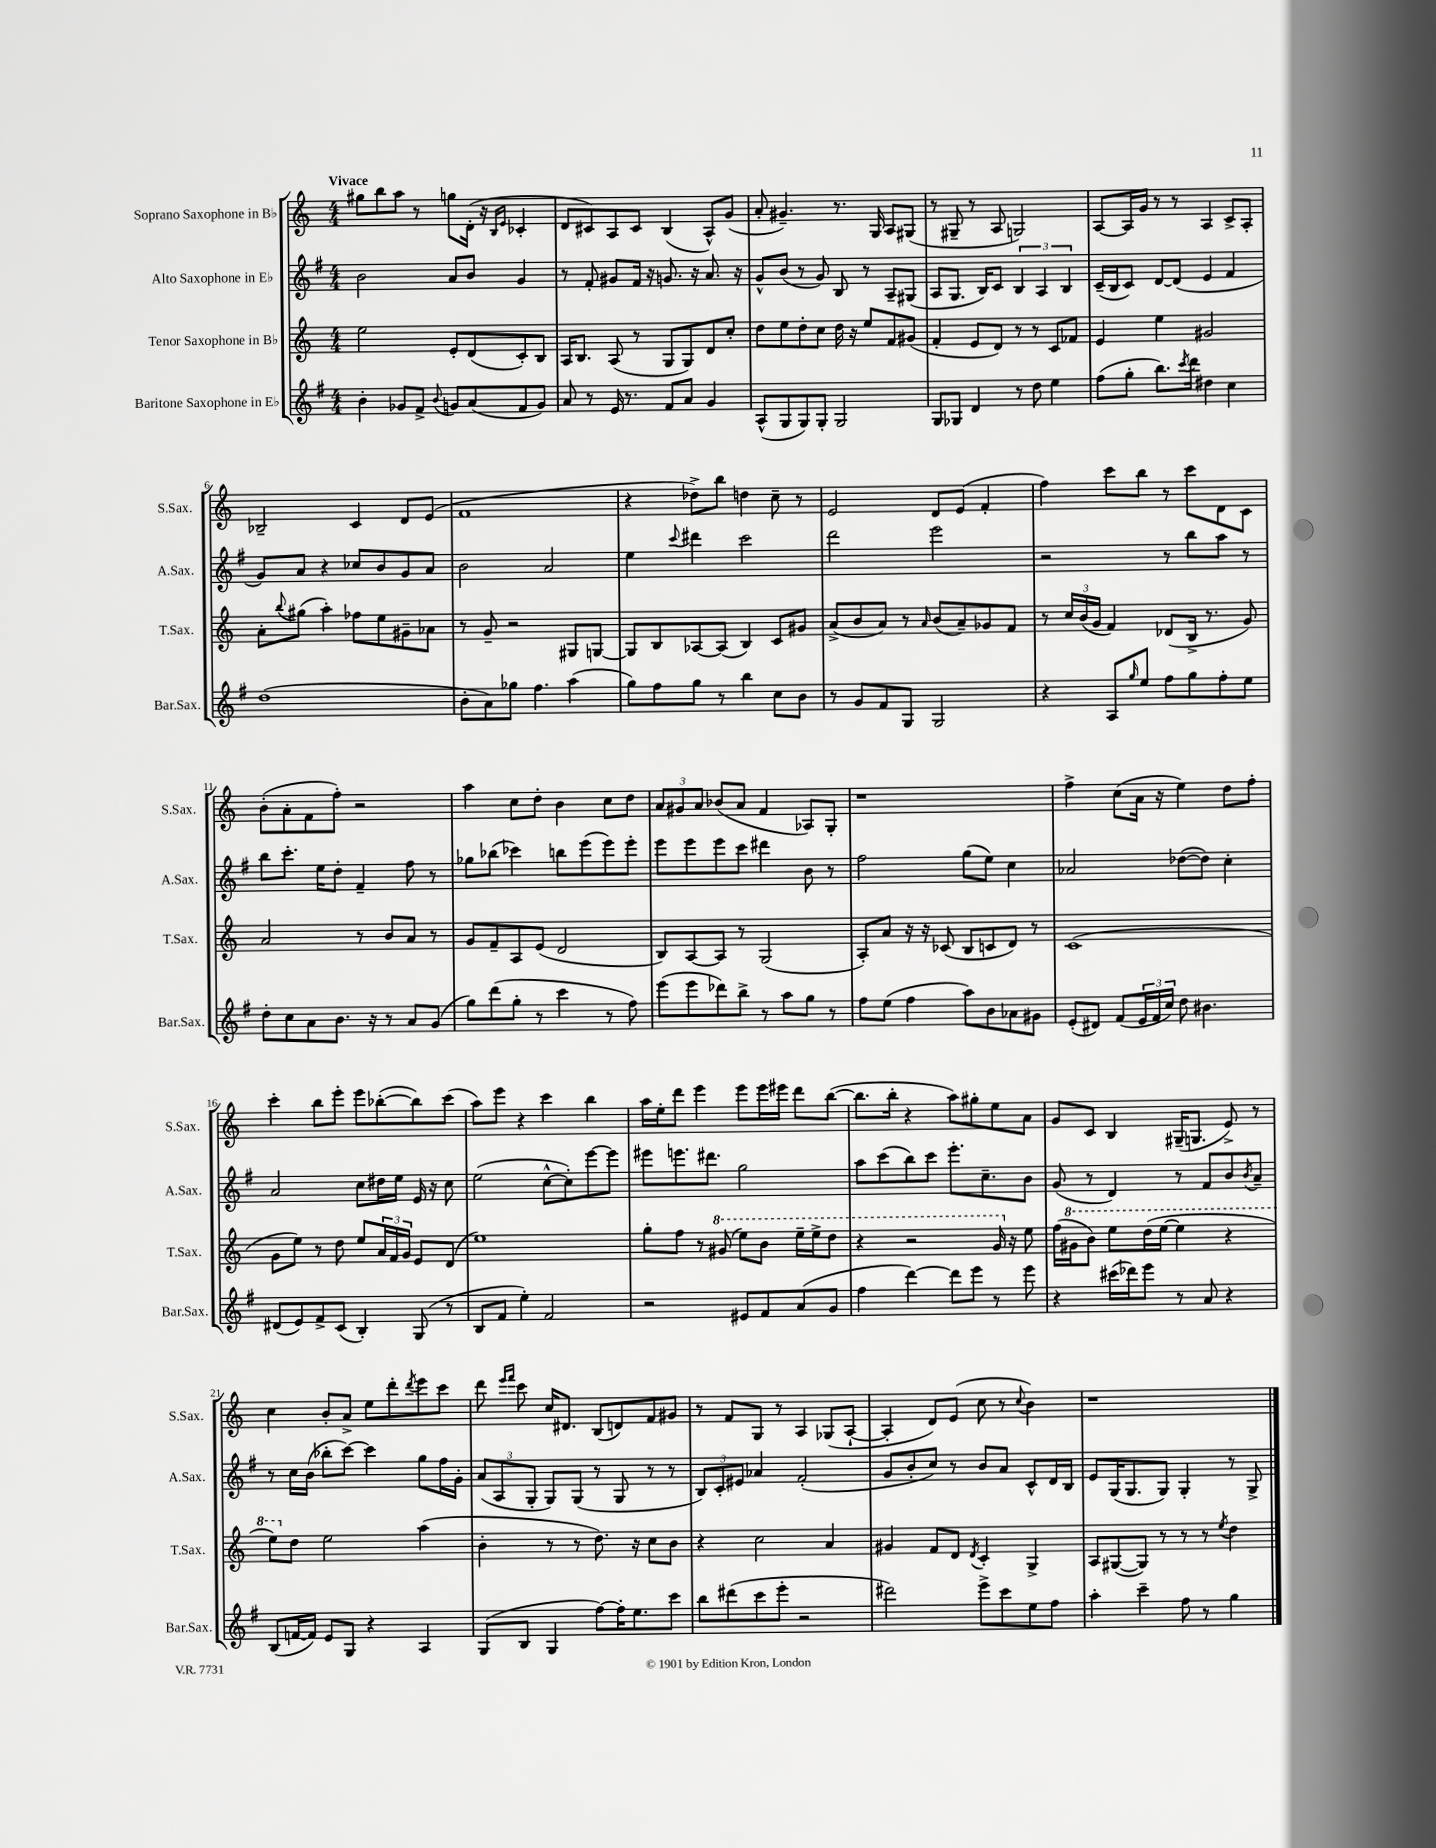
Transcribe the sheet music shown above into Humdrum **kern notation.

**kern	**kern	**kern	**kern
*part4	*part3	*part2	*part1
*staff4	*staff3	*staff2	*staff1
*I"Baritone Saxophone in E♭	*I"Tenor Saxophone in B♭	*I"Alto Saxophone in E♭	*I"Soprano Saxophone in B♭
*I'Bar.Sax.	*I'T.Sax.	*I'A.Sax.	*I'S.Sax.
*clefG2	*clefG2	*clefG2	*clefG2
*k[f#]	*k[]	*k[f#]	*k[]
*M4/4	*M4/4	*M4/4	*M4/4
=1	=1	=1	=1
!	!	!	!LO:TX:a:B:t=Vivace
4b'\	2ee\	2b\	8gg#X\L
.	.	.	8bb\
8g-X/L	.	.	8aa\J
8f#^/J	.	.	8r
8qqb/	.	.	.
8gn/L	8e'/L	8a/L	8ggn\L
(8a/	(8d/	8b/J	(16d'\Jk
.	.	.	16r
.	.	.	16qqB/LL
.	.	.	16qqe/JJ
8f#/	8c'/)	4g/	4c-X'/
8g/J)	8B/J	.	.
=2	=2	=2	=2
8a/	16A/KL	8r	8d/L
.	8.B/J	.	.
8r	.	8f#'/	8c#X/)
16e/	(8A/	8g#X/L	8A/
8.r	.	.	.
.	8r	16f#/Jk	8c#/J
.	.	16r	.
8f#/L	8G/L	8.gn/	(4B/
8a/J	8G/)	.	.
.	.	16r	.
4g/	8d/	8.a/	8A^^/L)
.	8cc'/J	.	(8g/J
.	.	16r	.
=3	=3	=3	=3
(8A^^/L	8dd\L	8g^^/L	8a'/
8G/	8ee\	(8b/J	4.g#X~/)
8G/)	8dd'\	8r	.
8G'/J	8cc\J	8g/)	.
2G/	16dd\	8B/	8.r
.	16r	.	.
.	8ee/L	8r	.
.	.	.	16G/
.	8f/	8A~/L	8A/L
.	(8g#X/J	(8G#X/J	(8G#X/J
=4	=4	=4	=4
8G/L	4f'/	8A/L	8r
8G-X/J	.	8.G/J	8G#X~/
4d/	8e/L	.	8r
.	.	16B/KL)	.
.	8d/J)	8c/J	8A/
8r	8r	6B/	2Gn/)
8dd\	8r	.	.
.	.	6A/	.
4ee\	8c/L	.	.
.	.	6B/	.
.	8f-X/J	.	.
=5	=5	=5	=5
(8ff#\L	4e/	(16c~/LL	[8A/L
.	.	16B/J	.
8gg'\J	.	8c/J)	16A/L]
.	.	.	16g/JJ
8.bb\L)	4ee\	[8d/L	8r
.	.	(8d/J]	8r
8qccc/	.	.	.
16ddd\Jk	.	.	.
4dd#X\	2g#X/	4e/	4A/
4cc\	.	4f#/	8c^/L
.	.	.	8A'/J
!!LO:LB:g=z
=6	=6	=6	=6
(1dd	8a'\L	8g/L)	2B-X~/
.	8qqbb/	.	.
.	(8gg#X\J	8a/J	.
.	4aa'\)	4r	.
.	8ff-X\L	8cc-X/L	4c/
.	8ee\	8b/	.
.	8g#X~\	8g/	8d/L
.	8a-X\J	8a/J	(8e/J
=7	=7	=7	=7
8b'\L	8r	2b\	1f
8a\)	8g~/	.	.
8gg-X\J	2r	.	.
4.ff#\	.	.	.
.	.	2a/	.
(4aa\	8G#X/L	.	.
.	[8Gn/J	.	.
=8	=8	=8	=8
8gg\L)	8G/L]	4ee\	4r
8ff#\	8B/	.	.
.	.	8qqccc/	.
8gg\J	[8A-X/	4ddd#X\	8dd-X^\L)
8r	(8A-/J]	.	8bb\J
4bb\	4B/)	2ccc\	4ddn\
8cc\L	8c/L	.	8cc~\
8b\J	8g#X/J	.	8r
=9	=9	=9	=9
8r	(8a^/L	2ddd\	2e/
8g/L	8b/	.	.
8f#/	8a/J)	.	.
8G/J	8r	.	.
.	16qqa/	.	.
2G/	(8b/L	2eee\	8d/L
.	8a~/)	.	(8e/J
.	8g-X/	.	4f'/
.	8f/J	.	.
=10	=10	=10	=10
4r	8r	2r	4ff\)
.	24cc/LL	.	.
.	(24b/	.	.
.	24g/JJ	.	.
8A/L	4f/)	.	8ccc\L
16qqgg/	.	.	.
8ee/J	.	.	8bb\J
8ff#\L	(8d-X/L	8r	8r
8gg\	16B^/Jk	8bb\L	8ccc\L
.	8.r	.	.
8ff#'\	.	8aa\J	8d\
8ee\J	8g/)	8r	8c\J
!!LO:LB:g=z
=11	=11	=11	=11
8dd'\L	2a/	8bb\L	(8b'\L
8cc\	.	8.ccc'\J	8a'\
8a\	.	.	8f\
.	.	16ee\KL	.
8.b\J	.	8dd'\J	8ff'\J)
.	8r	4f#~/	2r
16r	.	.	.
8r	8b/L	.	.
8a/L	8a/J	8ff#\	.
(8g/J	8r	8r	.
=12	=12	=12	=12
8gg\L)	8g/L	8gg-X\L	4aa\
(8ddd\	8f~/	(8bb-X\J	.
8gg'\J	8A/	4ccc-X\)	8cc\L
8r	(8e/J	.	8dd'\J
4ccc\	2d/	8bbn\L	4b\
.	.	(8eee\	.
8r	.	8eee\)	8cc\L
8ff#\)	.	8eee'\J	8dd\J
=13	=13	=13	=13
(8eee\L	8B/L)	8eee\L	12a/L
.	.	.	12g#X/
8eee\	[8A/	8eee\	.
.	.	.	12a/J
8ddd-X\)	8A/J]	8eee\	(8b-X/L
8bb^\J	8r	8ccc\J	8a/J
8r	(2G/	4ddd#X\	4f/
8aa\L	.	.	.
8gg\J	.	8b\	8A-X/L)
8r	.	8r	8G'/J
=14	=14	=14	=14
8ff#\L	8A'/L)	2ff#\	1r
(8ee\J	8a/J	.	.
4ff#\	16r	.	.
.	16r	.	.
.	(8c-X/	.	.
8aa\L)	8B/L	(8gg\L	.
8b\	8cn/	8ee\J)	.
8a-X\	8d/J)	4cc\	.
8g#X\J	8r	.	.
=15	=15	=15	=15
(8e'/L	(1c	2a-X/	4ff^\
8d#X/J)	.	.	.
(8f#/L	.	.	(8cc\L
24e/L	.	.	16a\Jk
24f#/	.	.	.
.	.	.	16r
24cc/JJ)	.	.	.
8dd\	.	([8dd-X\L	4ee\)
4.b#X\	.	8dd-\J])	.
.	.	4cc'\	8dd\L
.	.	.	8ff'\J
!!LO:LB:g=z
=16	=16	=16	=16
(8d#X/L	8g\L	2a/	4ccc'\
8e/)	8ee\J)	.	.
8f#^/	8r	.	8bb\L
(8c/J	8dd\	.	8eee'\J
4B'/)	8ee/L	8cc\L	8eee\L
.	24a/L	16dd#X\L	([8bb-X'\
.	24f/	.	.
.	.	16ee\JJ	.
.	24g/JJ	.	.
(8G/	8e/L	16e/	8bb-\])
.	.	16r	.
8r	(8d/J	8cc\	(8ccc\J
=17	=17	=17	=17
8B/L	1ee)	(2ee\	8aa\L)
8f#/J	.	.	8eee\J
4ee'\)	.	.	4r
2f#/	.	[8cc^^\L	4ccc\
.	.	8cc'\])	.
.	.	[8eee\	4bb\
.	.	8eee\J]	.
=18	=18	=18	=18
2r	8gg'\L	8eee#X\L	16aa\LL
.	.	.	16ee'\J
.	8ff\J	8.eeen\	8ddd\J
.	8r	.	4eee\
.	.	8.ddd#X\J	.
*	*8va	*	*
.	(8gg#X/	.	.
8e#X/L	8eee\L)	2gg\	8eee\L
8f#/	8bb\J	.	16eee\L
.	.	.	16eee#X\JJ
(8a/	16eee~\LL	.	8ddd\L
.	16eee^\J	.	.
8g/J	8ddd\J	.	([8bb\J
=19	=19	=19	=19
4ff#\	4r	8aa\L	8.bb\L]
.	.	(8ccc\	.
.	.	.	16bb'\Jk
[4ddd\)	2r	8bb\)	4r
.	.	8ccc\J	.
8ddd\L]	.	8.eee'\L	8aa\L)
8eee\J	.	.	8gg#X'\
.	.	8.cc~\	.
8r	16gg/	.	8ee\
*	*X8va	*	*
.	16r	.	.
8eee\	8ee\	8b\J	8a\J
=20	=20	=20	=20
4r	(16ff\LL	(8g/	8g/L
*	*8va	*	*
.	16gg#X\J	.	.
.	8bb\J)	8r	8c/J
(16ccc#X\LL	8eee\L	4d/)	4B/
16ddd-X\J)	.	.	.
8eee\J	(16ddd\L	.	.
.	[16eee\JJ	.	.
8r	4eee\]	8r	(16G#X~/KL
.	.	.	8.Gn/J
8a/	.	8f#/L	.
4r	4r	8b/	8e^/)
.	.	8qb/	.
.	.	8a~/J	8r
!!LO:LB:g=z
=21	=21	=21	=21
(8B/L	8eee\L)	8r	4cc\
*	*X8va	*	*
[16fn/L	8dd\J	16cc\LL	.
16f/JJ])	.	(16b\JJ	.
8e/L	2ee\	8bb-X'\L	8b'/L
8G/J	.	[8ccc\J)	8a^/J
4r	.	4ccc\]	8ee\L
.	.	.	8ddd'\
.	.	.	8qddd/
4A/	(4aa\	8gg\L	8eee\
.	.	16ff#\L	8ccc\J
.	.	16g'\JJ	.
=22	=22	=22	=22
(8G/L	4b'\	(12a/L	8ddd\
.	.	12A/	.
.	.	.	16qqeee/LL
.	.	.	16qqfff/JJ
8B/J	.	.	8ccc\
.	.	12G'/J	.
4G/	8r	8G/L)	16cc/KL
.	.	.	8.d#X/J
.	8r	(8G/J	.
[8ff#\L)	8.dd\)	8r	(8B/L
16ff#'\K]	.	8G/	8dn/)
8.ee\	16r	.	.
.	8cc\L	8r	8f/
8ccc\J	8b\J	8r	8g#X/J
=23	=23	=23	=23
8bb\L	4r	12B/L)	8r
.	.	12c'/	.
(8ddd#X\	.	.	8f/L
.	.	12e#X/J	.
8ccc\	2cc\	4a-X/	8G/J
8eee'\J	.	.	8r
2r	.	(2f#'/	4A/
.	4a/	.	(8G-X/L
.	.	.	[8A`/J
=24	=24	=24	=24
2ddd#X\)	4g#X/	8g/L	4A'/]
.	.	8b'/	.
.	8f/L	8cc/J)	8d/L)
.	8d/J	8r	(8e/J
.	8qd/	.	.
8eee^\L	4c'/	8b/L	8cc\
8ccc\	.	8a/J	8r
.	.	.	8qqcc/
8ee\	4G^/	8c^^/L	4b\)
8ff#\J	.	16d/L	.
.	.	16B/JJ	.
=25	=25	=25	=25
4aa'\	8A/L	8e/L	1r
.	([8G#X/	(16G/K	.
.	.	8.G/	.
4ccc~\	8G#/J])	.	.
.	8r	8G/J)	.
8ff#\	8r	4G'/	.
8r	8r	.	.
.	8qee/	.	.
4gg\	4dd\	8r	.
.	.	8G^/	.
==	==	==	==
*-	*-	*-	*-
